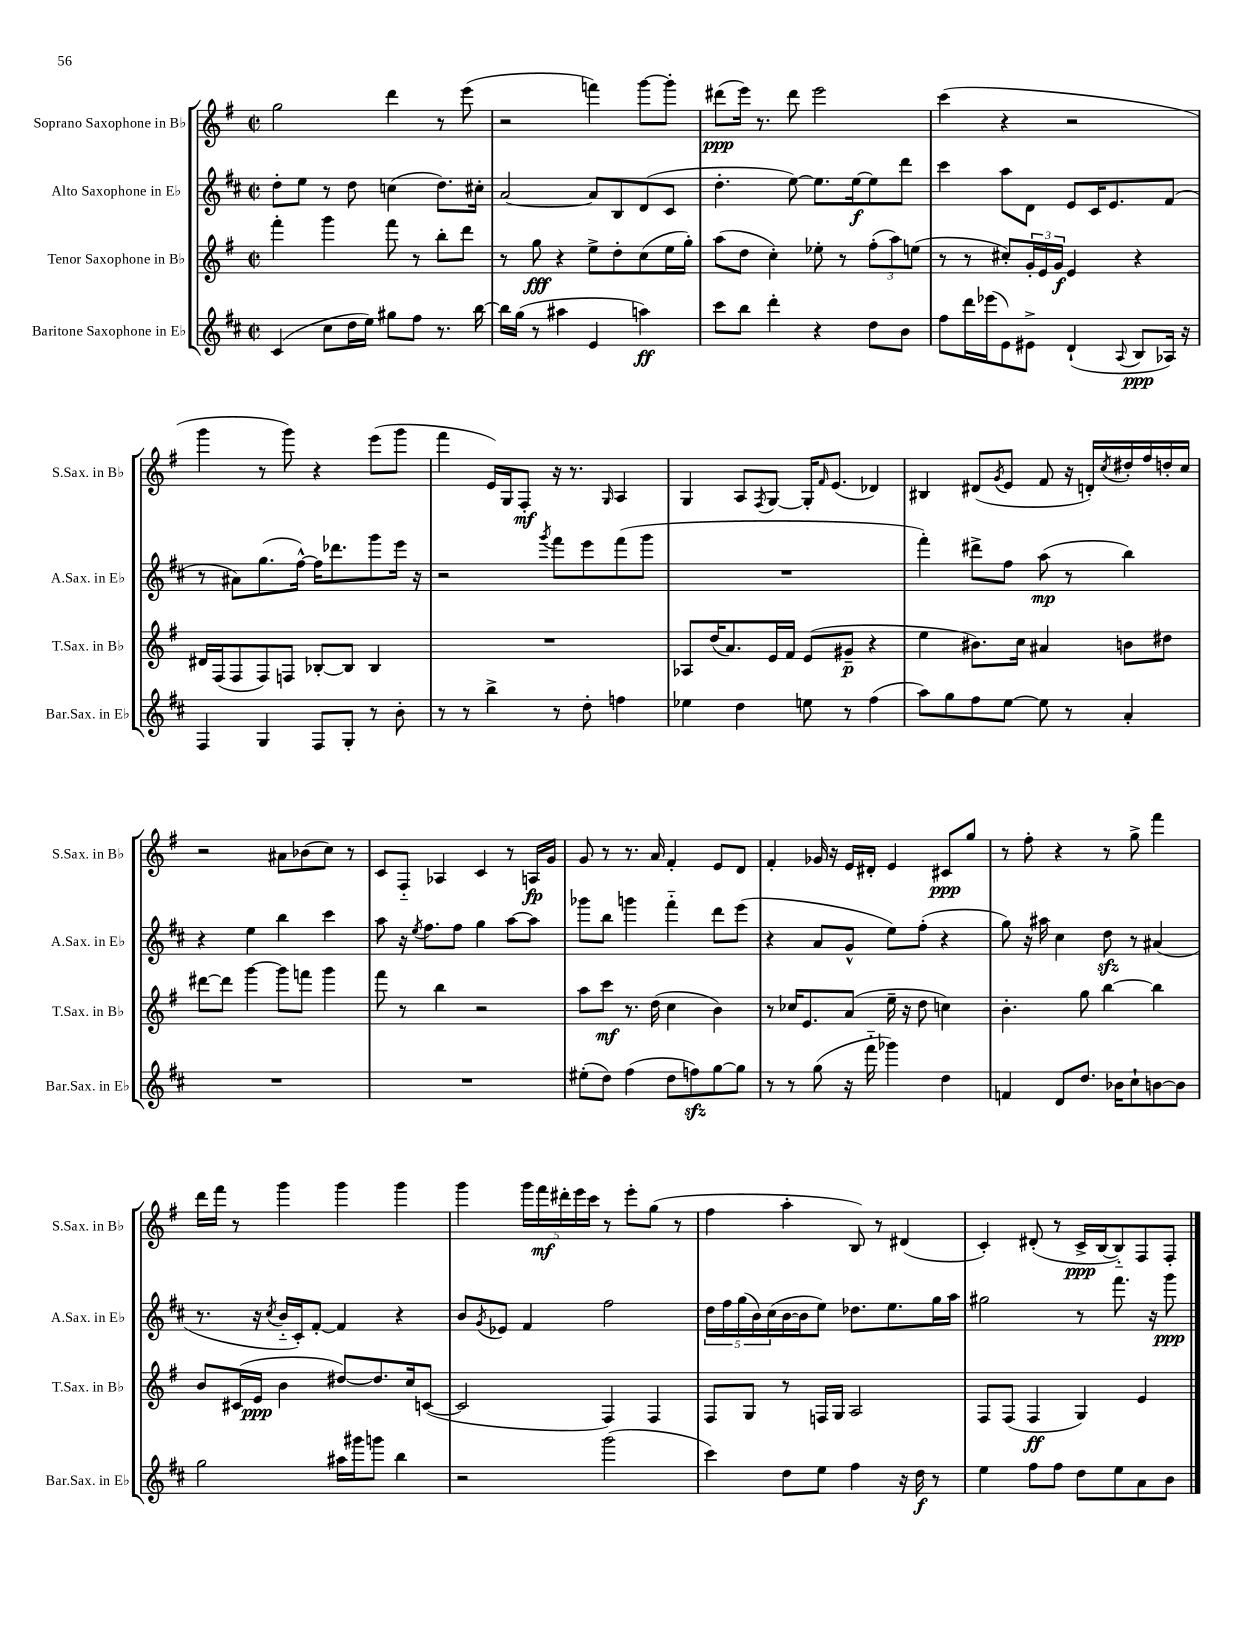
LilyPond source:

<<
\new StaffGroup <<
\new Staff = "s0" \with { instrumentName = "Soprano Saxophone in Bb" shortInstrumentName = "S.Sax. in Bb" } {
    \clef treble \key g \major \defaultTimeSignature \time 2/2
    g''2 d'''4 r8 e'''8( |
    r2 f'''4) g'''8~ g'''8-. |
    dis'''8\ppp( e'''16) r8. dis'''8 e'''2 |
    c'''4( r4 r2 |
    g'''4 r8 g'''8) r4 e'''8( g'''8 |
    fis'''4 e'16) g16 fis8-.\mf r16 r8. \grace { g16 } a4 |
    g4 a8 \acciaccatura { fis8 } g8~ g16-. \grace { fis'16 } e'8.( des'4) |
    bis4 dis'8( \acciaccatura { g'8 } e'8 fis'8 r16 d'16-.) \acciaccatura { c''8 } dis''16-. fis''16 d''16-. c''16 |
    r2 ais'8 bes'8( c''8) r8 |
    c'8 fis8-_ aes4 c'4 r8 a16\fp g'16 |
    g'8 r8 r8. a'16 fis'4-. e'8 d'8 |
    fis'4-. ges'16 r16 e'16 dis'16-. e'4 cis'8\ppp g''8 |
    r8 fis''8-. r4 r8 g''8-> fis'''4 |
    d'''16 fis'''16 r8 g'''4 g'''4 g'''4 |
    g'''4 \tuplet 5/4 { g'''16 fis'''16\mf dis'''16-. e'''16 c'''16 } r8 e'''8-. g''8( r8 |
    fis''4 a''4-. b8) r8 dis'4( |
    c'4-.) dis'8-.( r8 c'16->\ppp b16~ b8-_) fis8 fis8-. \bar "|." |
}
\new Staff = "s1" \with { instrumentName = "Alto Saxophone in Eb" shortInstrumentName = "A.Sax. in Eb" } {
    \clef treble \key d \major \defaultTimeSignature \time 2/2
    d''8-. e''8 r8 d''8 c''4( d''8.) cis''16-. |
    a'2~ a'8 b8 d'8( cis'8 |
    d''4.-. e''8~) e''8. e''16~\f e''8 d'''8 |
    cis'''4 a''8 d'8 e'8 cis'16 e'8. fis'8( |
    r8 ais'8) g''8.( fis''16~-^) fis''16 des'''8. g'''8 e'''16 r16 |
    r2 \acciaccatura { g'''8 } fis'''8 e'''8 fis'''8( g'''8 |
    R1 |
    fis'''4-.) dis'''8-> fis''8 a''8\mp( r8 b''4) |
    r4 e''4 b''4 cis'''4 |
    a''8 r16 \acciaccatura { e''8 } fis''8. fis''8 g''4 a''8~ a''8 |
    ges'''8 b''8 g'''4 fis'''4-_ d'''8 e'''8( |
    r4 a'8 g'8-^ e''8) fis''8-.( r4 |
    g''8) r16 ais''16 cis''4 d''8\sfz r8 ais'4( |
    r8. r16 \acciaccatura { cis''8 } b'16-_ cis'16-.) fis'8~-. fis'4 r4 |
    b'8 \acciaccatura { g'8 } ees'8 fis'4 fis''2 |
    \tuplet 5/4 { d''16 fis''16 g''16( b'16) cis''16( } b'16~ b'16 e''8) des''8. e''8. g''16 a''16 |
    gis''2 r8 fis'''8. r16 g'''8\ppp \bar "|." |
}
\new Staff = "s2" \with { instrumentName = "Tenor Saxophone in Bb" shortInstrumentName = "T.Sax. in Bb" } {
    \clef treble \key g \major \defaultTimeSignature \time 2/2
    fis'''4-. g'''4 fis'''8 r8 b''8-. d'''8 |
    r8 g''8\fff r4 e''8-> d''8-. c''8( e''16 g''16-.) |
    a''8( d''8 c''4-.) ees''8-. r8 \tuplet 3/2 { fis''8-.( a''8) e''8( } |
    r8 r8 cis''8-.) \tuplet 3/2 { g'16-. e'16 g'16\f } e'4 r4 |
    dis'16 fis16( fis8 fis8) f8 bes8~-. bes8 bes4 |
    R1 |
    aes8 d''16( a'8.) e'16 fis'16 e'8( gis'8--\p r4 |
    e''4 bis'8.) c''16 ais'4 b'8 dis''8 |
    dis'''8~ dis'''8 g'''4~ g'''8 f'''8 g'''4 |
    fis'''8 r8 b''4 r2 |
    a''8 c'''8\mf r8. d''16( c''4 b'4) |
    r8 ces''16 e'8. a'8( e''16-- r16 d''8 c''4) |
    b'4.-. g''8 b''4~ b''4 |
    b'8 cis'16( e'16\ppp b'4 dis''8~) dis''8. c''16 c'8~( |
    c'2 fis4) fis4 |
    fis8 g8 r8 f16 g16 a2 |
    fis8 fis8( fis4\ff g4) e'4 \bar "|." |
}
\new Staff = "s3" \with { instrumentName = "Baritone Saxophone in Eb" shortInstrumentName = "Bar.Sax. in Eb" } {
    \clef treble \key d \major \defaultTimeSignature \time 2/2
    cis'4( cis''8 d''16 e''16) gis''8 fis''8 r8. b''16~ |
    b''16 g''16( r8 ais''4 e'4 a''4\ff) |
    cis'''8 b''8 d'''4-. r4 d''8 b'8 |
    fis''8 d'''16 ees'''16( e'8) eis'8-> d'4-!( \appoggiatura { a8 } b8\ppp aes16) r16 |
    fis4 g4 fis8 g8-. r8 b'8-. |
    r8 r8 b''4-> r8 d''8-. f''4 |
    ees''4 d''4 e''8 r8 fis''4( |
    a''8) g''8 fis''8 e''8~ e''8 r8 a'4-. |
    R1 |
    R1 |
    eis''8-.( d''8) fis''4( d''8 f''8\sfz) g''8~ g''8 |
    r8 r8 g''8( r16 fis'''16-_ ges'''4) d''4 |
    f'4 d'8 d''8. bes'16 cis''8-! b'8~ b'8 |
    g''2 ais''16 gis'''16 g'''8 b''4 |
    r2 g'''2( |
    cis'''4) d''8 e''8 fis''4 r16 d''16\f r8 |
    e''4 fis''8 fis''8 d''8 e''8 a'8 b'8 \bar "|." |
}
>>
>>
\layout { \context { \Score \remove "Bar_number_engraver" } }
